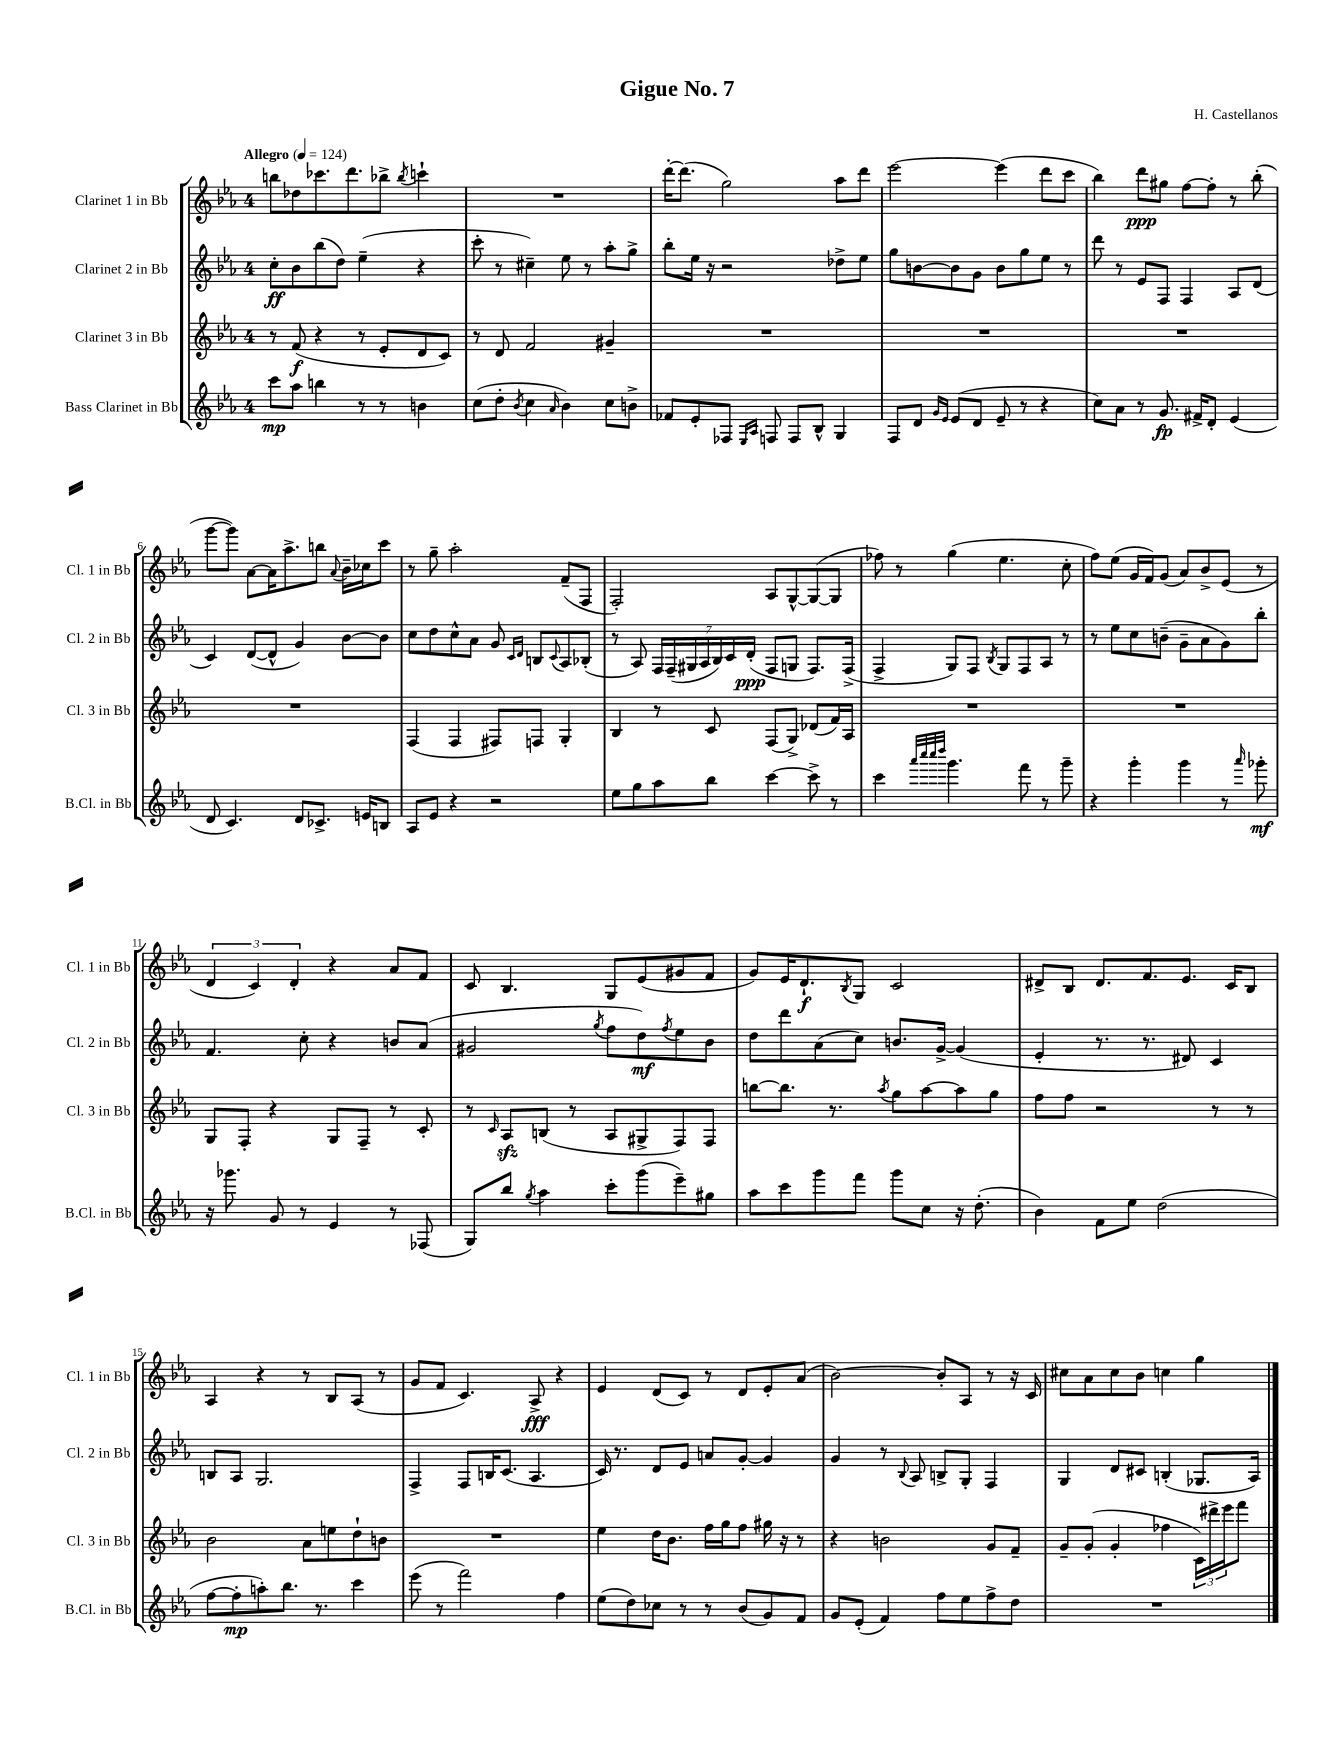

**kern	**dynam	**kern	**dynam	**kern	**dynam	**kern	**dynam
*part4	*part4	*part3	*part3	*part2	*part2	*part1	*part1
*staff4	*staff4	*staff3	*staff3	*staff2	*staff2	*staff1	*staff1
*I"Bass Clarinet in Bb	*	*I"Clarinet 3 in Bb	*	*I"Clarinet 2 in Bb	*	*I"Clarinet 1 in Bb	*
*I'B.Cl. in Bb	*	*I'Cl. 3 in Bb	*	*I'Cl. 2 in Bb	*	*I'Cl. 1 in Bb	*
*clefG2	*	*clefG2	*	*clefG2	*	*clefG2	*
*k[b-e-a-]	*	*k[b-e-a-]	*	*k[b-e-a-]	*	*k[b-e-a-]	*
*M4/4	*	*M4/4	*	*M4/4	*	*M4/4	*
*MM124	*	*MM124	*	*MM124	*	*MM124	*
=1	=1	=1	=1	=1	=1	=1	=1
!	!	!	!	!	!	!LO:TX:a:B:t=Allegro	!
8ccc\L	mp	8r	.	8cc'\L	ff	8bbn\L	.
8aa-\J	.	(8f/	f	8b-\	.	8dd-X\	.
4bbn\	.	4r	.	(8bb-\	.	8.ccc-X\	.
.	.	.	.	8dd\J)	.	.	.
.	.	.	.	.	.	8.ddd\	.
8r	.	8r	.	(4ee-~\	.	.	.
8r	.	8e-'/L	.	.	.	8bb-X^\J	.
.	.	.	.	.	.	8qbb-/	.
4bn\	.	8d/	.	4r	.	4cccn`\	.
.	.	8c/J)	.	.	.	.	.
=2	=2	=2	=2	=2	=2	=2	=2
(8cc\L	.	8r	.	8ccc'\	.	1r	.
8dd'\J	.	8d/	.	8r	.	.	.
8qb-/	.	.	.	.	.	.	.
4cc\	.	2f/	.	4cc#X~\)	.	.	.
16qqa-/	.	.	.	.	.	.	.
4b-\)	.	.	.	8ee-\	.	.	.
.	.	.	.	8r	.	.	.
8cc\L	.	4g#X~/	.	8aa-'\L	.	.	.
8bn^\J	.	.	.	8gg^\J	.	.	.
=3	=3	=3	=3	=3	=3	=3	=3
8f-X/L	.	1r	.	8bb-'\L	.	[16ddd'\KL	.
.	.	.	.	.	.	(8.ddd\J]	.
8e-'/	.	.	.	16ee-\Jk	.	.	.
.	.	.	.	16r	.	.	.
8F-X/J	.	.	.	2r	.	2gg\)	.
16qqE-/LL	.	.	.	.	.	.	.
16qqA-/JJ	.	.	.	.	.	.	.
8Fn/	.	.	.	.	.	.	.
8F/L	.	.	.	.	.	.	.
8B-^^/J	.	.	.	.	.	.	.
4G/	.	.	.	8dd-X^\L	.	8aa-\L	.
.	.	.	.	8ee-\J	.	8ddd\J	.
=4	=4	=4	=4	=4	=4	=4	=4
8F/L	.	1r	.	8gg\L	.	[2eee-\	.
8d/J	.	.	.	[8bn\	.	.	.
16qqg/LL	.	.	.	.	.	.	.
16qqe-/JJ	.	.	.	.	.	.	.
(8e-/L	.	.	.	8b\]	.	.	.
8d/J	.	.	.	8g\J	.	.	.
8e-~/	.	.	.	8b\L	.	(4eee-\]	.
8r	.	.	.	8gg\	.	.	.
4r	.	.	.	8ee-\J	.	8ddd\L	.
.	.	.	.	8r	.	8ccc\J	.
=5	=5	=5	=5	=5	=5	=5	=5
8cc\L)	.	1r	.	8ddd\	.	4bb-\)	.
8a-\J	.	.	.	8r	.	.	.
8r	.	.	.	8e-/L	.	8ddd\L	ppp
8.g/	fp	.	.	8F/J	.	8gg#X\J	.
.	.	.	.	4F/	.	[8ff\L	.
16f#X^/KL	.	.	.	.	.	.	.
8d'/J	.	.	.	.	.	8ff'\J]	.
(4e-/	.	.	.	8A-/L	.	8r	.
.	.	.	.	(8d/J	.	(8bb-'\	.
!!LO:LB:g=z
=6	=6	=6	=6	=6	=6	=6	=6
8d/	.	1r	.	4c/)	.	[8ggg\L	.
4.c/)	.	.	.	.	.	8ggg\J])	.
.	.	.	.	([8d/L	.	[8a-\L	.
.	.	.	.	8d^^/J]	.	16a-\K]	.
.	.	.	.	.	.	8.aa-^\	.
8d/L	.	.	.	4g/)	.	.	.
8.c-X^/J	.	.	.	.	.	8bbn\J	.
.	.	.	.	.	.	8qqa-/	.
.	.	.	.	[8b-\L	.	16b-~\LL	.
16en/KL	.	.	.	.	.	16cc-X\J	.
8Bn/J	.	.	.	8b-\J]	.	8ccc\J	.
=7	=7	=7	=7	=7	=7	=7	=7
8A-/L	.	(4F/	.	8cc\L	.	8r	.
8e-/J	.	.	.	8dd\	.	8gg~\	.
4r	.	4F/	.	8cc^^\	.	2aa-'\	.
.	.	.	.	8a-\J	.	.	.
2r	.	8F#X/L)	.	8g/	.	.	.
.	.	.	.	16qqc/LL	.	.	.
.	.	.	.	16qqd/JJ	.	.	.
.	.	8Fn/J	.	8Bn/L	.	.	.
.	.	.	.	8qqc/	.	.	.
.	.	4G'/	.	8A-/	.	(8f~/L	.
.	.	.	.	(8B-X'/J	.	8F/J	.
=8	=8	=8	=8	=8	=8	=8	=8
8ee-\L	.	4B-/	.	8r	.	2F'/)	.
8gg\	.	.	.	8A-/)	.	.	.
8aa-\	.	8r	.	28F/LL	.	.	.
.	.	.	.	(28F~/	.	.	.
.	.	.	.	28G#X/	.	.	.
.	.	.	.	28A-/	.	.	.
8bb-\J	.	8c/	.	.	.	.	.
.	.	.	.	28B-/)	.	.	.
.	.	.	.	28c/	.	.	.
.	.	.	.	(28d'/JJ	ppp	.	.
[4ccc\	.	(8F/L	.	8F/L	.	8A-/L	.
.	.	8G^/J)	.	8Gn/J	.	[8G^^/	.
8ccc^\]	.	(8d-X/L	.	8.F/L)	.	(8G/_	.
8r	.	16f/L)	.	.	.	8G/J]	.
.	.	16A-/JJ	.	(16F^/Jk	.	.	.
=9	=9	=9	=9	=9	=9	=9	=9
4ccc\	.	1r	.	4F^/	.	8ff-X\)	.
.	.	.	.	.	.	8r	.
32qqaaa-/LLL	.	.	.	.	.	.	.
32qqcccc/	.	.	.	.	.	.	.
32qqcccc/	.	.	.	.	.	.	.
32qqdddd/JJJ	.	.	.	.	.	.	.
4.ggg\	.	.	.	8G/L)	.	(4gg\	.
.	.	.	.	8F/J	.	.	.
.	.	.	.	8qB-/	.	.	.
.	.	.	.	8G/L	.	4.ee-\	.
8fff\	.	.	.	8F/	.	.	.
8r	.	.	.	8A-/J	.	.	.
8ggg~\	.	.	.	8r	.	8cc'\	.
=10	=10	=10	=10	=10	=10	=10	=10
4r	.	1r	.	8r	.	8ff\L)	.
.	.	.	.	8ee-\L	.	(8ee-\J	.
4ggg'\	.	.	.	8cc\	.	16g/LL	.
.	.	.	.	.	.	16f/J)	.
.	.	.	.	(8bn~\J	.	(8g/J	.
4ggg\	.	.	.	8g~\L	.	8a-/L)	.
.	.	.	.	8a-\	.	8b-^/	.
8r	.	.	.	8g\)	.	(8e-/J	.
16qqaaa-/	.	.	.	.	.	.	.
8ggg-X'\	mf	.	.	8bb-'\J	.	8r	.
!!LO:LB:g=z
=11	=11	=11	=11	=11	=11	=11	=11
16r	.	8G/L	.	4.f/	.	6d/	.
8.ggg-X\	.	.	.	.	.	.	.
.	.	8F'/J	.	.	.	.	.
.	.	.	.	.	.	6c/)	.
8g/	.	4r	.	.	.	.	.
.	.	.	.	.	.	6d'/	.
8r	.	.	.	8cc'\	.	.	.
4e-/	.	8G/L	.	4r	.	4r	.
.	.	8F~/J	.	.	.	.	.
8r	.	8r	.	8bn/L	.	8a-/L	.
(8F-X/	.	8c'/	.	(8a-/J	.	8f/J	.
=12	=12	=12	=12	=12	=12	=12	=12
8G/L)	.	8r	.	2g#X/	.	8c/	.
.	.	16qqc/	.	.	.	.	.
8bb-/J	.	8A-zz/L	.	.	.	4.B-/	.
8qgg/	.	.	.	.	.	.	.
4aa-\	.	(8Bn/J	.	.	.	.	.
.	.	8r	.	.	.	.	.
.	.	.	.	8qgg/	.	.	.
8ccc'\L	.	8A-/L	.	8ff\L	.	8G/L	.
(8ggg\	.	8G#X^/	.	8dd\)	mf	(8e-/	.
.	.	.	.	8qff/	.	.	.
8eee-~\)	.	8F/)	.	8ee-\	.	8g#X/	.
8gg#X\J	.	8F/J	.	8b-\J	.	8f/J	.
=13	=13	=13	=13	=13	=13	=13	=13
8aa-\L	.	[8bbn\L	.	8dd\L	.	8g/L)	.
8ccc\	.	8.bb\J]	.	8ddd\	.	16e-/K	.
.	.	.	.	.	.	8.d`/	f
8ggg\	.	.	.	(8a-\	.	.	.
.	.	8.r	.	.	.	.	.
.	.	.	.	.	.	8qB-/	.
8fff\J	.	.	.	8cc\J)	.	8G/J	.
.	.	8qaa-/	.	.	.	.	.
8ggg\L	.	8gg\L	.	8.bn/L	.	2c/	.
8cc\J	.	[8aa-\	.	.	.	.	.
.	.	.	.	[16g^/Jk	.	.	.
16r	.	8aa-\]	.	(4g/]	.	.	.
(8.dd'\	.	.	.	.	.	.	.
.	.	8gg\J	.	.	.	.	.
=14	=14	=14	=14	=14	=14	=14	=14
4b-\)	.	8ff\L	.	4e-'/	.	8d#X^/L	.
.	.	8ff\J	.	.	.	8B-/J	.
8f\L	.	2r	.	8.r	.	8.d#/L	.
8ee-\J	.	.	.	.	.	.	.
.	.	.	.	8.r	.	8.f/	.
(2dd\	.	.	.	.	.	.	.
.	.	.	.	8d#X/)	.	8.e-/J	.
.	.	8r	.	4c/	.	.	.
.	.	.	.	.	.	16c/KL	.
.	.	8r	.	.	.	8B-/J	.
!!LO:LB:g=z
=15	=15	=15	=15	=15	=15	=15	=15
[8ff\L	.	2b-\	.	8Bn/L	.	4A-/	.
8ff'\]	mp	.	.	8A-/J	.	.	.
8aan'\)	.	.	.	2.G/	.	4r	.
8.bb-\J	.	.	.	.	.	.	.
.	.	8a-\L	.	.	.	8r	.
8.r	.	.	.	.	.	.	.
.	.	8een\	.	.	.	8B-/L	.
4ccc\	.	8dd`\	.	.	.	(8A-/J	.
.	.	8bn\J	.	.	.	8r	.
=16	=16	=16	=16	=16	=16	=16	=16
(8eee-\	.	1r	.	4F^/	.	8g/L	.
8r	.	.	.	.	.	8f/J	.
2fff\)	.	.	.	8F/L	.	4.c/)	.
.	.	.	.	16Bn/K	.	.	.
.	.	.	.	(8.c/J	.	.	.
.	.	.	.	4.A-/	.	8A-^/	fff
4ff\	.	.	.	.	.	4r	.
=17	=17	=17	=17	=17	=17	=17	=17
(8ee-\L	.	4ee-\	.	16c/)	.	4e-/	.
.	.	.	.	8.r	.	.	.
8dd\)	.	.	.	.	.	.	.
8cc-X\J	.	16dd\KL	.	8d/L	.	(8d/L	.
.	.	8.b-\J	.	.	.	.	.
8r	.	.	.	8e-/J	.	8c/J)	.
8r	.	16ff\LL	.	8an/L	.	8r	.
.	.	16gg\J	.	.	.	.	.
(8b-/L	.	8ff\J	.	[8g'/J	.	8d/L	.
8g/)	.	16gg#X\	.	4g/]	.	8e-'/	.
.	.	16r	.	.	.	.	.
8f/J	.	8r	.	.	.	(8a-/J	.
=18	=18	=18	=18	=18	=18	=18	=18
8g/L	.	4r	.	4g/	.	[2b-\)	.
(8e-'/J	.	.	.	.	.	.	.
4f/)	.	2bn\	.	8r	.	.	.
.	.	.	.	8qqB-/	.	.	.
.	.	.	.	8A-/	.	.	.
8ff\L	.	.	.	8Bn^/L	.	8b-'/L]	.
8ee-\	.	.	.	8G'/J	.	8A-/J	.
8ff^\	.	8g/L	.	4F/	.	8r	.
8dd\J	.	8f~/J	.	.	.	16r	.
.	.	.	.	.	.	16c/	.
=19	=19	=19	=19	=19	=19	=19	=19
1r	.	8g~/L	.	4G/	.	8cc#X\L	.
.	.	(8g'/J	.	.	.	8a-\	.
.	.	4g'/	.	8d/L	.	8cc#\	.
.	.	.	.	8c#X/J	.	8b-\J	.
.	.	4ff-X\	.	(4Bn'/	.	4ccn\	.
.	.	24c\LL)	.	8.G-X/L	.	4gg\	.
.	.	24ddd#X^\	.	.	.	.	.
.	.	24eee-\J	.	.	.	.	.
.	.	8fff\J	.	.	.	.	.
.	.	.	.	16A-/Jk)	.	.	.
==	==	==	==	==	==	==	==
*-	*-	*-	*-	*-	*-	*-	*-
